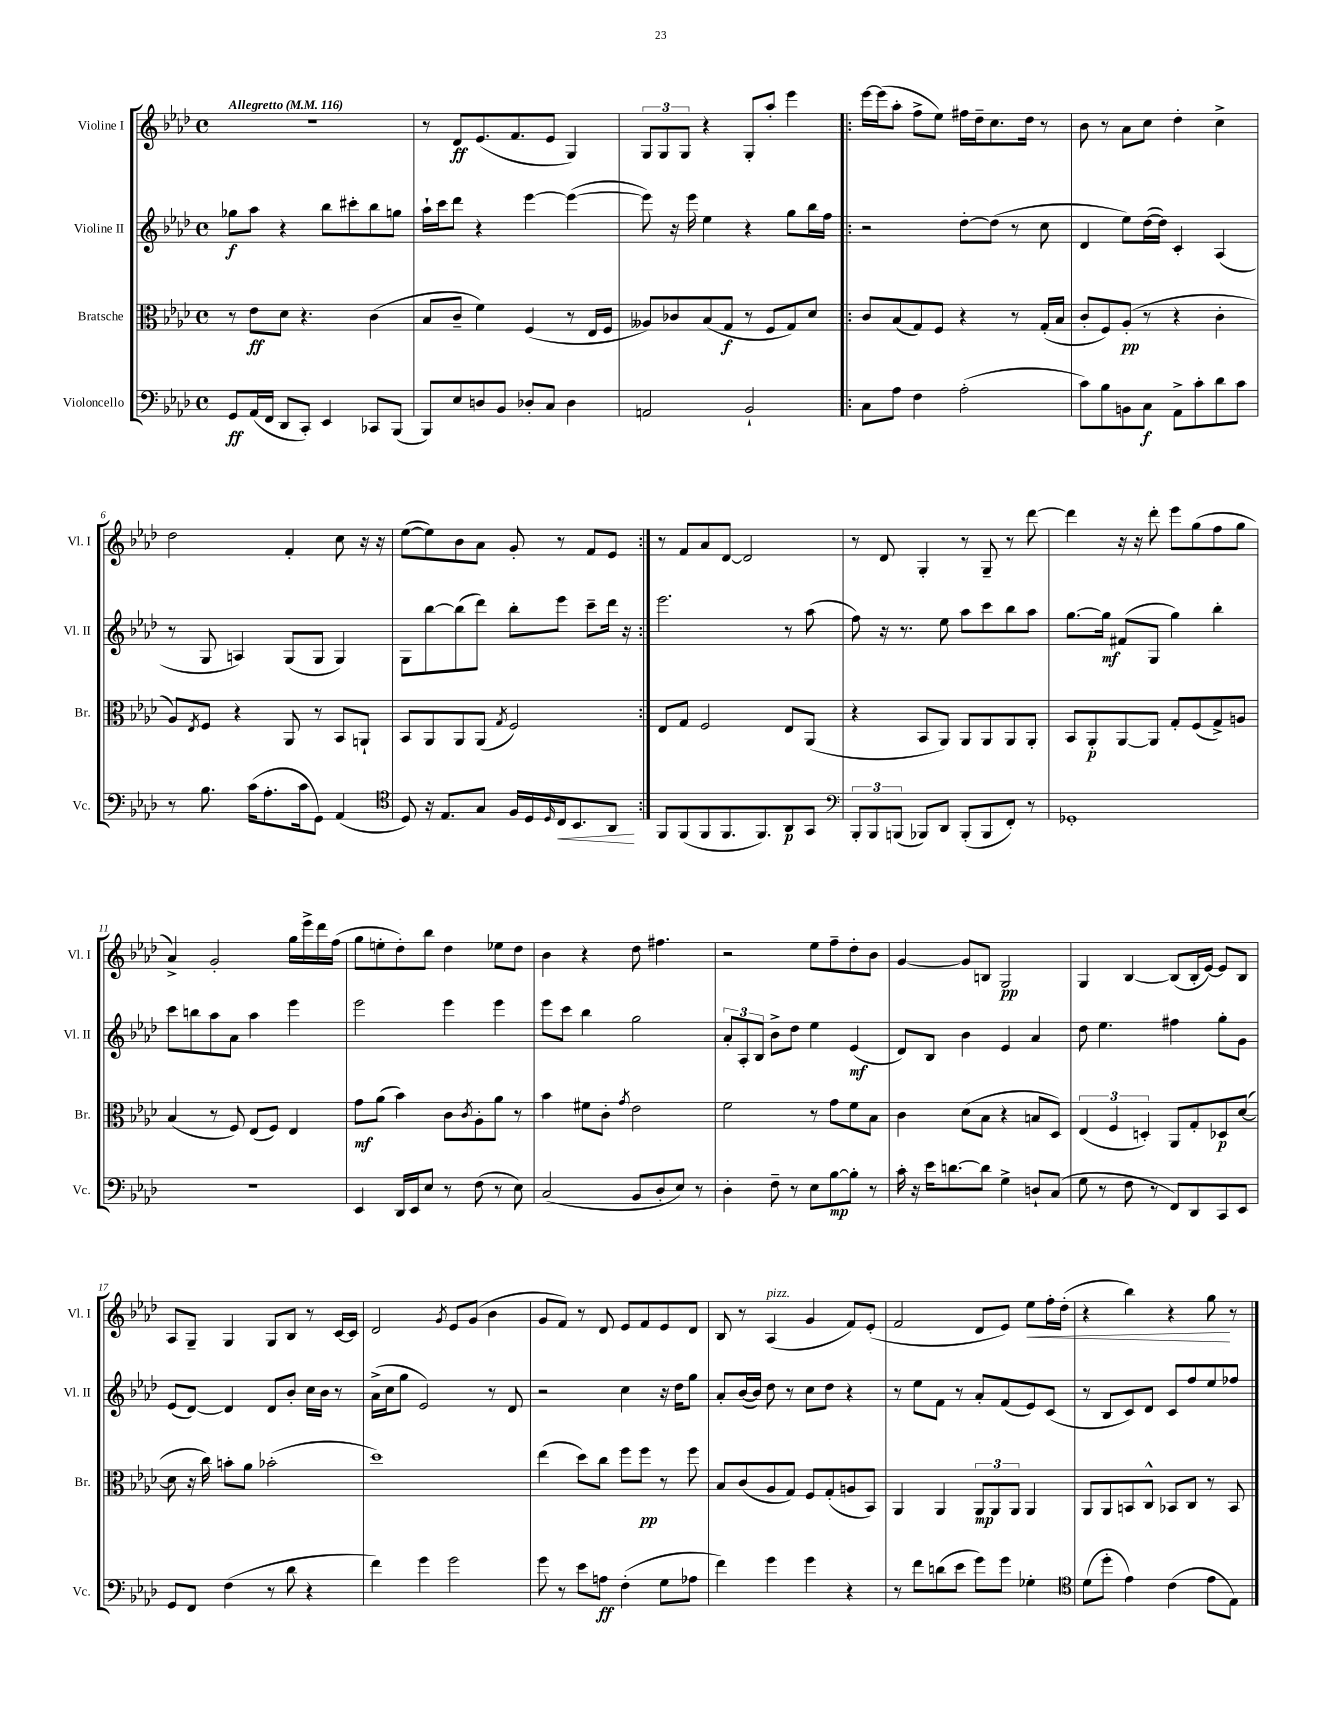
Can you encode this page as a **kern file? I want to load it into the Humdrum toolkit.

**kern	**dynam	**kern	**dynam	**kern	**dynam	**kern	**dynam
*part4	*part4	*part3	*part3	*part2	*part2	*part1	*part1
*staff4	*staff4	*staff3	*staff3	*staff2	*staff2	*staff1	*staff1
*I"Violoncello	*	*I"Bratsche	*	*I"Violine II	*	*I"Violine I	*
*I'Vc.	*	*I'Br.	*	*I'Vl. II	*	*I'Vl. I	*
*clefF4	*	*clefC3	*	*clefG2	*	*clefG2	*
*k[b-e-a-d-]	*	*k[b-e-a-d-]	*	*k[b-e-a-d-]	*	*k[b-e-a-d-]	*
*M4/4	*	*M4/4	*	*M4/4	*	*M4/4	*
*met(c)	*	*met(c)	*	*met(c)	*	*met(c)	*
*MM116	*	*MM116	*	*MM116	*	*MM116	*
=1	=1	=1	=1	=1	=1	=1	=1
!	!	!	!	!	!	!LO:TX:a:B:t=Allegretto	!
8GG/L	ff	8r	.	8gg-X\L	f	1r	.
(16AA-/L	.	8e-\L	ff	8aa-\J	.	.	.
16FF/JJ	.	.	.	.	.	.	.
8DD-/L	.	8d-\J	.	4r	.	.	.
8CC'/J)	.	4.r	.	.	.	.	.
4EE-/	.	.	.	8bb-\L	.	.	.
.	.	.	.	8ccc#X'\	.	.	.
8CC-X/L	.	(4c\	.	8bb-\	.	.	.
(8BBB-/J	.	.	.	8ggn\J	.	.	.
=2	=2	=2	=2	=2	=2	=2	=2
8BBB-/L)	.	8B-/L	.	16aa-`\LL	.	8r	.
.	.	.	.	16ccc\J	.	.	.
8E-/	.	8c~/J	.	8ddd-\J	.	8d-/L	ff
8Dn/	.	4f\)	.	4r	.	(8.e-/	.
8BB-/J	.	.	.	.	.	.	.
.	.	.	.	.	.	8.f/	.
8D-X'/L	.	(4F/	.	[4eee-\	.	.	.
8C/J	.	.	.	.	.	8e-/J	.
4D-\	.	8r	.	(4eee-\_	.	4G/)	.
.	.	16E-/LL	.	.	.	.	.
.	.	16F/JJ	.	.	.	.	.
=3	=3	=3	=3	=3	=3	=3	=3
2AAn/	.	8A--X/L)	.	8eee-\])	.	12G/L	.
.	.	.	.	.	.	12G/	.
.	.	8c-X/	.	16r	.	.	.
.	.	.	.	.	.	12G/J	.
.	.	.	.	16eee-\	.	.	.
.	.	(8B-/	.	4ee-\	.	4r	.
.	.	8G/J	f	.	.	.	.
2BB-`/	.	8r	.	4r	.	8G'/L	.
.	.	8F/L	.	.	.	8aa-'/J	.
.	.	8G/)	.	8gg\L	.	4eee-\	.
.	.	8d-/J	.	16bb-\L	.	.	.
.	.	.	.	16ff\JJ	.	.	.
=4!|:	=4!|:	=4!|:	=4!|:	=4!|:	=4!|:	=4!|:	=4!|:
8C\L	.	8c/L	.	2r	.	[16eee-\LL	.
.	.	.	.	.	.	(16eee-\J]	.
8A-\J	.	(8B-/	.	.	.	8aa-'\J	.
4F\	.	8G/)	.	.	.	8ff^\L	.
.	.	8F/J	.	.	.	8ee-\J)	.
(2A-'\	.	4r	.	[8dd-'\L	.	16ff#X\LL	.
.	.	.	.	.	.	16dd-~\J	.
.	.	.	.	(8dd-\J]	.	8.cc\	.
.	.	8r	.	8r	.	.	.
.	.	.	.	.	.	16dd-\Jk	.
.	.	(16G'/LL	.	8cc\	.	8r	.
.	.	16B-/JJ	.	.	.	.	.
=5	=5	=5	=5	=5	=5	=5	=5
8c\L)	.	8c'/L	.	4d-/	.	8b-\	.
8B-\	.	8F/)	.	.	.	8r	.
8BBn\	.	(8A-'/J	pp	8ee-\L)	.	8a-\L	.
8C\J	f	8r	.	([16dd-\L	.	8cc\J	.
.	.	.	.	16dd-\JJ])	.	.	.
8AA-^\L	.	4r	.	4c'/	.	4dd-'\	.
8c'\	.	.	.	.	.	.	.
8d-\	.	4c'\	.	(4A-/	.	4cc^\	.
8c\J	.	.	.	.	.	.	.
!!LO:LB:g=z
=6	=6	=6	=6	=6	=6	=6	=6
8r	.	8A-/L)	.	8r	.	2dd-\	.
.	.	8qE-/	.	.	.	.	.
8.B-\	.	8F/J	.	8G/	.	.	.
.	.	4r	.	4An/)	.	.	.
(16c\KL	.	.	.	.	.	.	.
8.A-'\	.	.	.	.	.	.	.
.	.	8AA-/	.	(8G/L	.	4f'/	.
16c\k	.	.	.	.	.	.	.
8GG\J)	.	8r	.	8G/J	.	.	.
(4AA-/	.	8BB-/L	.	4G/)	.	8cc\	.
.	.	8AAn`/J	.	.	.	16r	.
.	.	.	.	.	.	16r	.
=7	=7	=7	=7	=7	=7	=7	=7
*clefC4	*	*	*	*	*	*	*
8D-/)	.	8BB-/L	.	8G\L	.	([8ee-\L	.
16r	.	8AA-/	.	[8bb-\	.	8ee-\])	.
8.E-/L	.	.	.	.	.	.	.
.	.	8AA-/	.	(8bb-\]	.	8b-\	.
8G/J	.	(8AA-/J	.	8ddd-\J)	.	8a-\J	.
.	.	8qG/	.	.	.	.	.
16F/LL	.	2F/)	.	8bb-'\L	.	8g'/	.
16D-/	.	.	.	.	.	.	.
16qqD-/	.	.	.	.	.	.	.
!	!LO:HP:b	!	!	!	!	!	!
16C/J	<	.	.	8eee-\J	.	8r	.
8.BB-/	.	.	.	.	.	.	.
.	.	.	.	8ccc~\L	.	8f/L	.
8AA-/J	.	.	.	16ddd-\Jk	.	8e-/J	.
.	.	.	.	16r	.	.	.
.	[	.	.	.	.	.	.
=8:|!	=8:|!	=8:|!	=8:|!	=8:|!	=8:|!	=8:|!	=8:|!
8FF/L	.	8E-/L	.	2.eee-\	.	8r	.
(8FF/	.	8G/J	.	.	.	8f/L	.
8FF/	.	2F/	.	.	.	8a-/	.
8.FF/	.	.	.	.	.	[8d-/J	.
.	.	.	.	.	.	2d-/]	.
8.FF/)	.	.	.	.	.	.	.
8AA-/	p	8E-/L	.	8r	.	.	.
8GG/J	.	(8AA-/J	.	(8aa-\	.	.	.
=9	=9	=9	=9	=9	=9	=9	=9
*clefF4	*	*	*	*	*	*	*
12BBB-'/L	.	4r	.	8ff\)	.	8r	.
12BBB-/	.	.	.	.	.	.	.
.	.	.	.	16r	.	8d-/	.
(12BBBn/J	.	.	.	.	.	.	.
.	.	.	.	8.r	.	.	.
8BBB-X/L)	.	8BB-/L	.	.	.	4G'/	.
8DD-/J	.	8AA-/J)	.	8ee-\	.	.	.
(8BBB-'/L	.	8AA-/L	.	8aa-\L	.	8r	.
8BBB-/	.	8AA-/	.	8ccc\	.	8G~/	.
8FF'/J)	.	8AA-/	.	8bb-\	.	8r	.
8r	.	8AA-'/J	.	8aa-\J	.	[8ddd-\	.
=10	=10	=10	=10	=10	=10	=10	=10
1GG-X'	.	8BB-/L	.	[8.gg\L	.	4ddd-\]	.
.	.	8AA-'/	p	.	.	.	.
.	.	.	.	16gg\Jk]	mf	.	.
.	.	[8AA-/	.	(8f#X/L	.	16r	.
.	.	.	.	.	.	16r	.
.	.	8AA-/J]	.	8G/J	.	8ddd-'\	.
.	.	8G'/L	.	4gg\)	.	8eee-\L	.
.	.	(8F/	.	.	.	(8gg\	.
.	.	8G^/)	.	4bb-'\	.	8ff\	.
.	.	8An/J	.	.	.	8gg\J	.
!!LO:LB:g=z
=11	=11	=11	=11	=11	=11	=11	=11
1r	.	(4B-/	.	8ccc\L	.	4a-^/)	.
.	.	.	.	8bbn\	.	.	.
.	.	8r	.	8aa-\	.	2g'/	.
.	.	8F/)	.	8a-\J	.	.	.
.	.	(8E-/L	.	4aa-\	.	.	.
.	.	8F/J)	.	.	.	.	.
.	.	4E-/	.	4eee-\	.	16gg\LL	.
.	.	.	.	.	.	16eee-^\	.
.	.	.	.	.	.	16ddd-\	.
.	.	.	.	.	.	(16ff\JJ	.
=12	=12	=12	=12	=12	=12	=12	=12
4EE-/	.	8g\L	mf	2eee-\	.	8gg\L	.
.	.	(8a-\J	.	.	.	8een'\	.
16DD-/LL	.	4b-\)	.	.	.	8dd-'\)	.
16EE-/J	.	.	.	.	.	.	.
8E-/J	.	.	.	.	.	8bb-\J	.
8r	.	8c\L	.	4eee-\	.	4dd-\	.
.	.	8qc/	.	.	.	.	.
(8F\	.	8A-'\	.	.	.	.	.
8r	.	8a-\J	.	4eee-\	.	8ee-X\L	.
8E-\)	.	8r	.	.	.	8dd-\J	.
=13	=13	=13	=13	=13	=13	=13	=13
(2C/	.	4b-\	.	8eee-\L	.	4b-\	.
.	.	.	.	8ccc\J	.	.	.
.	.	8f#X\L	.	4bb-\	.	4r	.
.	.	8c'\J	.	.	.	.	.
.	.	8qg/	.	.	.	.	.
8BB-/L	.	2e-\	.	2gg\	.	8dd-\	.
8D-'/	.	.	.	.	.	4.ff#X\	.
8E-/J)	.	.	.	.	.	.	.
8r	.	.	.	.	.	.	.
=14	=14	=14	=14	=14	=14	=14	=14
4D-'\	.	2f\	.	12a-'/L	.	2r	.
.	.	.	.	12A-'/	.	.	.
.	.	.	.	12B-/J	.	.	.
8F~\	.	.	.	8b-^\L	.	.	.
8r	.	.	.	8dd-\J	.	.	.
8E-\L	.	8r	.	4ee-\	.	8ee-\L	.
[8B-\	mp	8g\L	.	.	.	8ff~\	.
8B-'\J]	.	8f\	.	(4e-/	mf	8dd-'\	.
8r	.	8B-\J	.	.	.	8b-\J	.
=15	=15	=15	=15	=15	=15	=15	=15
16c'\	.	4c\	.	8d-/L)	.	[4g/	.
16r	.	.	.	.	.	.	.
16e-\KL	.	.	.	8B-/J	.	.	.
[8.dn\	.	.	.	.	.	.	.
.	.	(8d-\L	.	4b-\	.	8g/L]	.
8d\J]	.	8B-\J	.	.	.	8Bn/J	.
4G^\	.	4r	.	4e-/	.	2G/	pp
8Dn`/L	.	8Bn/L	.	4a-/	.	.	.
(8C/J	.	8D-/J)	.	.	.	.	.
=16	=16	=16	=16	=16	=16	=16	=16
8G\	.	(6E-/	.	8dd-\	.	4G/	.
8r	.	.	.	4.ee-\	.	.	.
.	.	6F/	.	.	.	.	.
8F\	.	.	.	.	.	[4B-/	.
.	.	6Dn'/)	.	.	.	.	.
8r	.	.	.	.	.	.	.
8FF/L)	.	8AA-/L	.	4ff#X\	.	(8B-/L]	.
8DD-/	.	8G'/	.	.	.	16B-'/L	.
.	.	.	.	.	.	[16e-/JJ)	.
8CC/	.	8D-X/	p	8gg'\L	.	8e-/L]	.
8EE-/J	.	([8d-/J	.	8g\J	.	8B-/J	.
!!LO:LB:g=z
=17	=17	=17	=17	=17	=17	=17	=17
8GG/L	.	8d-\]	.	(8e-/L	.	8A-/L	.
8FF/J	.	16r	.	[8d-/J)	.	8G~/J	.
.	.	16cc\)	.	.	.	.	.
(4F\	.	8bn'\L	.	4d-/]	.	4G/	.
.	.	8a-\J	.	.	.	.	.
8r	.	(2b-X'\	.	8d-/L	.	8G/L	.
8d-\	.	.	.	8b-'/J	.	8B-/J	.
4r	.	.	.	16cc\LL	.	8r	.
.	.	.	.	16b-\JJ	.	.	.
.	.	.	.	8r	.	[16c/LL	.
.	.	.	.	.	.	16c/JJ]	.
=18	=18	=18	=18	=18	=18	=18	=18
4f\)	.	1dd-)	.	(16a-^\LL	.	2d-/	.
.	.	.	.	16cc\J	.	.	.
.	.	.	.	8gg\J	.	.	.
4g\	.	.	.	2e-/)	.	.	.
.	.	.	.	.	.	8qg/	.
2g\	.	.	.	.	.	8e-/L	.
.	.	.	.	.	.	(8g/J	.
.	.	.	.	8r	.	4b-\	.
.	.	.	.	8d-/	.	.	.
=19	=19	=19	=19	=19	=19	=19	=19
8g\	.	(4ee-\	.	2r	.	8g/L	.
8r	.	.	.	.	.	8f/J)	.
8e-\L	.	8dd-\L)	.	.	.	8r	.
8An\J	ff	8cc\J	.	.	.	8d-/	.
(4F'\	.	8ff\L	.	4cc\	.	8e-/L	.
.	.	8ff\J	pp	.	.	8f/	.
8G\L	.	8r	.	16r	.	8e-/	.
.	.	.	.	16dd-\KL	.	.	.
8A-X\J	.	8ff\	.	8gg\J	.	8d-/J	.
=20	=20	=20	=20	=20	=20	=20	=20
4f\)	.	8B-/L	.	8a-'/L	.	8B-/	.
.	.	(8c/	.	([16b-/L	.	8r	.
.	.	.	.	16b-/JJ])	.	.	.
!	!	!	!	!	!	!LO:TX:a:i:t=pizz.	!
4g\	.	8A-/	.	8dd-\	.	(4A-/	.
.	.	8G/J)	.	8r	.	.	.
4g\	.	8F/L	.	8cc\L	.	4g/	.
.	.	(8G'/	.	8dd-\J	.	.	.
4r	.	8An/	.	4r	.	8f/L)	.
.	.	8BB-/J)	.	.	.	(8e-'/J	.
=21	=21	=21	=21	=21	=21	=21	=21
8r	.	4AA-/	.	8r	.	2f/	.
8f\L	.	.	.	8ee-\L	.	.	.
(8dn\	.	4AA-/	.	8f\J	.	.	.
8e-\J	.	.	.	8r	.	.	.
8g\L)	.	12AA-/L	mp	8a-'/L	.	8d-/L	.
.	.	12AA-/	.	.	.	.	.
8g\J	.	.	.	(8f/	.	8e-/J)	.
.	.	12AA-/J	.	.	.	.	.
!	!	!	!	!	!	!	!LO:HP:b
4G-X'\	.	4AA-/	.	8e-/)	.	8ee-\L	<
.	.	.	.	(8c/J	.	16ff'\L	.
.	.	.	.	.	.	(16dd-'\JJ	.
=22	=22	=22	=22	=22	=22	=22	=22
*clefC4	*	*	*	*	*	*	*
(8d-\L	.	8AA-/L	.	8r	.	4r	.
8dd-'\J	.	8AA-/	.	8B-/L	.	.	.
4e-\)	.	8BBn/	.	8c/)	.	4bb-\)	.
.	.	8C^^/J	.	8d-/J	.	.	.
(4c\	.	8BB-X/L	.	8c/L	.	4r	.
.	.	8C/J	.	8ff/	.	.	.
8e-\L	.	8r	.	8ee-/	.	8gg\	.
8E-\J)	.	8BB-/	.	8ff-X/J	.	8r	[
==	==	==	==	==	==	==	==
*-	*-	*-	*-	*-	*-	*-	*-
